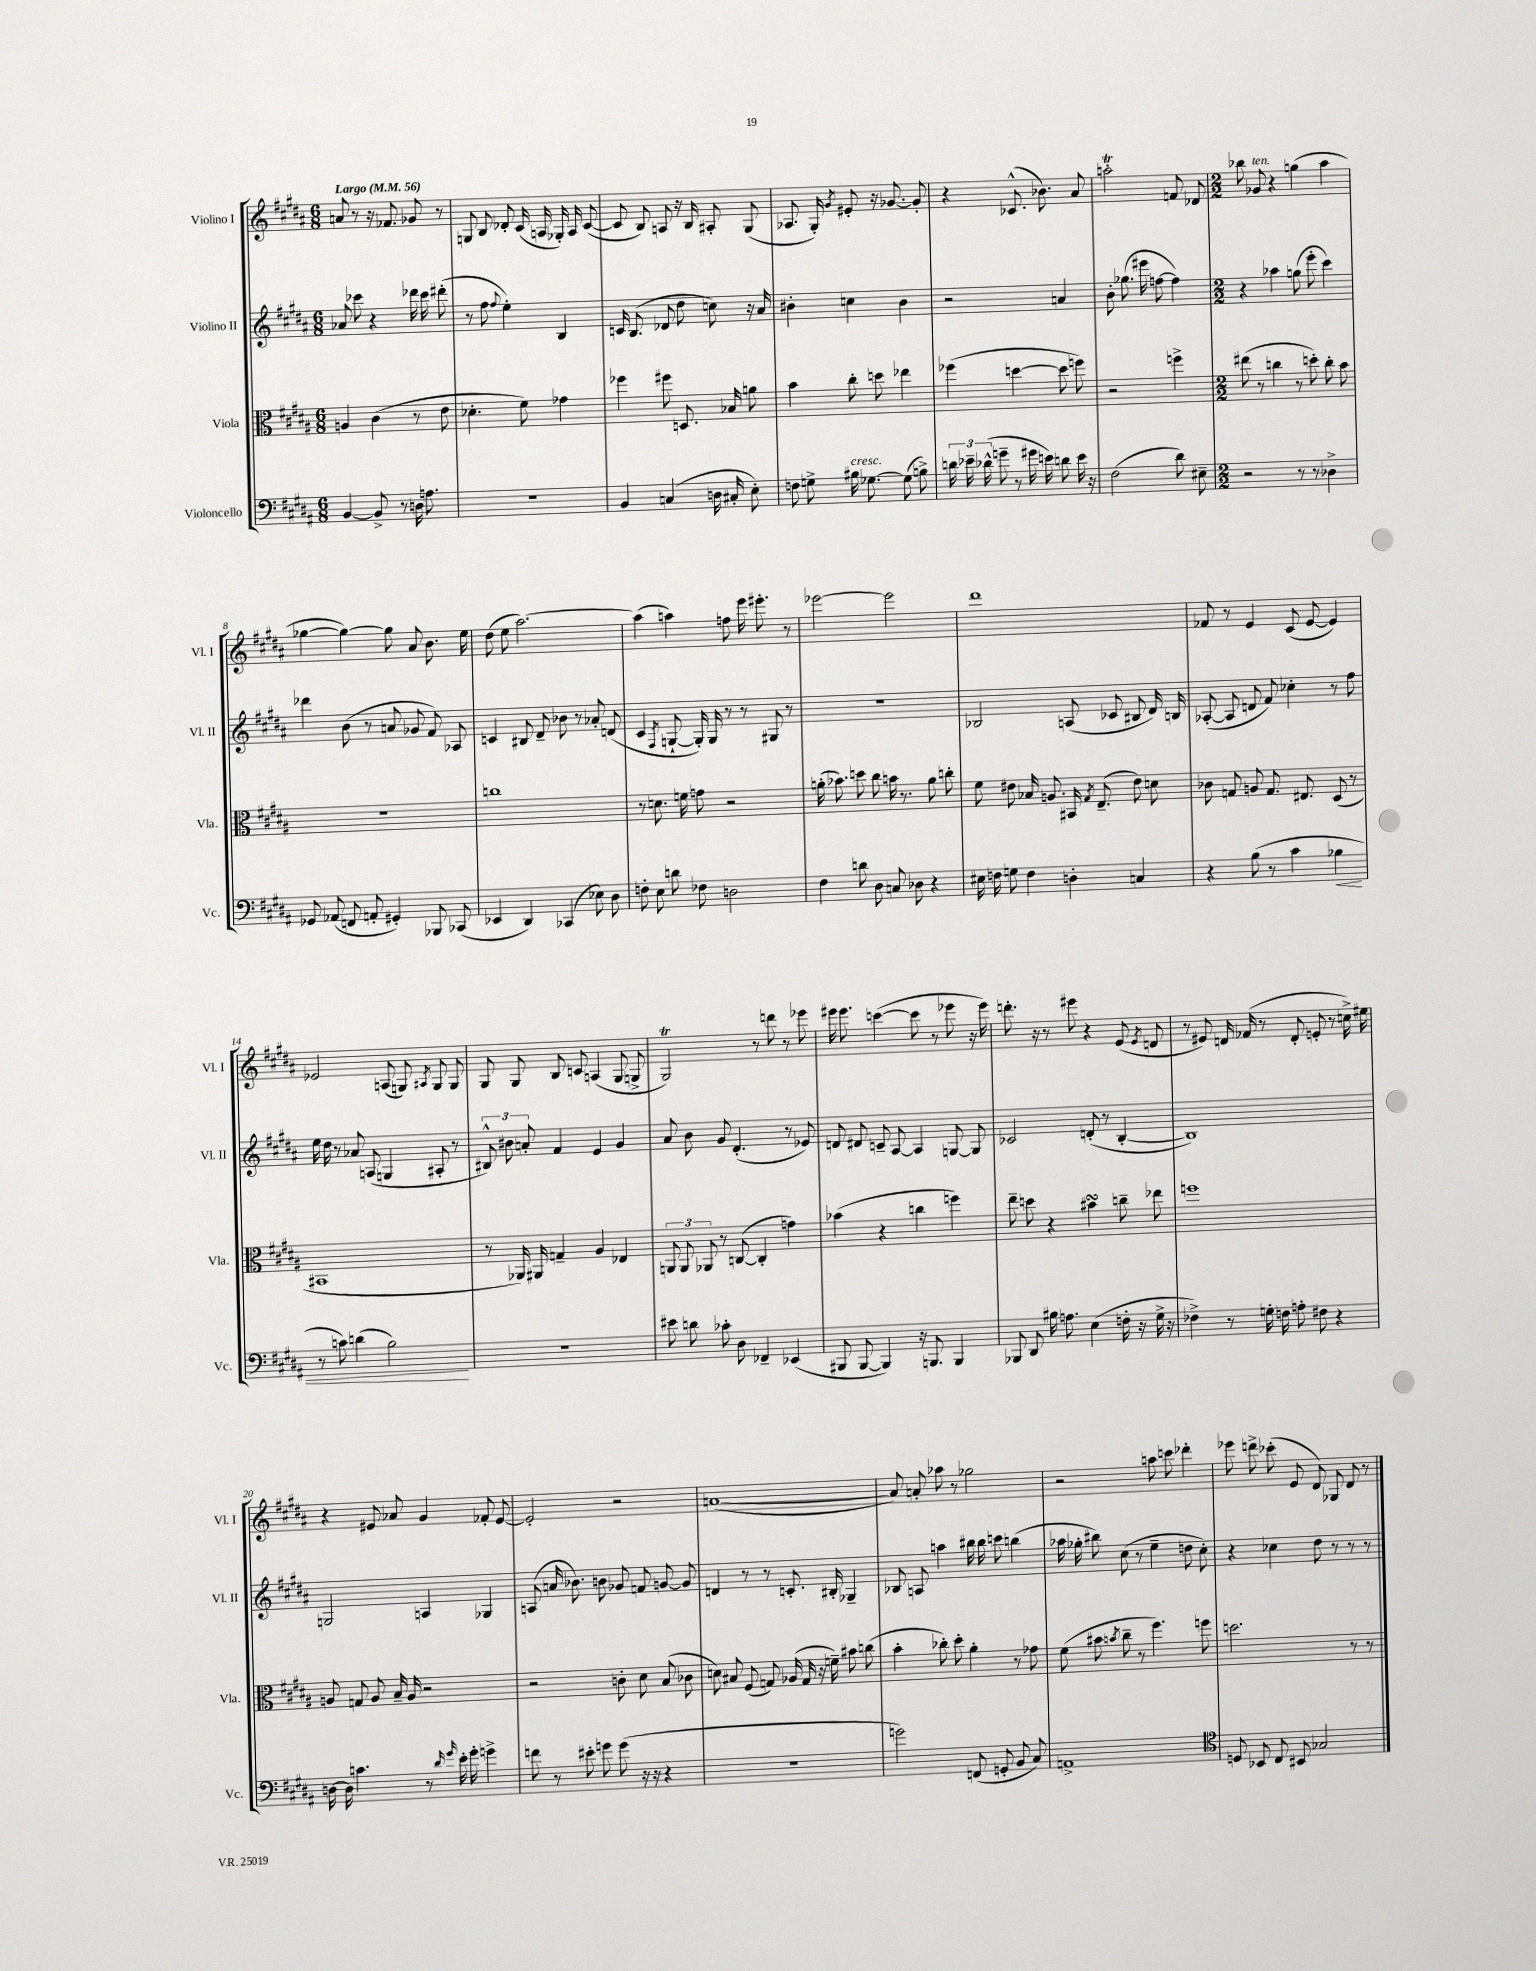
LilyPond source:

<<
\new StaffGroup <<
\new Staff = "s0" \with { instrumentName = "Violino I" shortInstrumentName = "Vl. I" } {
    \clef treble \key b \major \numericTimeSignature \time 6/8 \tempo "Largo" 4 = 56
    \autoBeamOff a'8 r8 r16 fes'8. ges'8 r8 |
    g8 b8 des'8-. cis'16( a16 ges16-.) a16 cis'8~( |
    cis'8 b8) a8 r16 b16 ais8-. gis8( |
    aes8. gis16-.) \acciaccatura { gis'8 } eis'8-. r16 ges'8.~ ges'8-. |
    r4 ces'8.-^( bes'8.) ais'8 |
    a''2-.\trill f'8 des'8 |
    \numericTimeSignature \time 2/2 bes''8 ges'8^\markup { \italic "ten." } r4 g''4( ais''4 |
    ges''4~ ges''4~) ges''8 ais'8 b'8. e''16 |
    dis''8( e''8 ais''2.~) |
    ais''4( a''4) f''8 e'''16 eis'''8.-. r8 |
    ees'''2~ ees'''2 |
    dis'''1 |
    fes'8 r8 e'4 cis'8( e'8~ e'4) |
    ees'2 a8( g8) \acciaccatura { ais8 } g8 g8 |
    gis8 gis8 b8 c'8 a4( gis8 g8-> |
    gis2\trill) r8 d'''8 r8 ees'''8 |
    eis'''16 eis'''8. c'''4~( c'''8 r8 ees'''8 r16 ees'''16) |
    d'''8.-. r16 r8 eis'''8 r4 e'8( \acciaccatura { e'8 } d'8 |
    r8 eis'8) d'16 fes'16( r8 d'8-. e'8-. r8 c''16->) eis''16 |
    r4 eis'8 aes'8 gis'4 fes'8-. eis'8~ |
    eis'2-. r2 |
    a'1~( |
    a'8) a'8-. aes''8 r8 ges''2 |
    r2 a''8 c'''8 des'''4-. |
    ees'''8 d'''8-> ces'''8-.( e'8 dis'8) ges8 dis'8 r8 \bar "|." |
}
\new Staff = "s1" \with { instrumentName = "Violino II" shortInstrumentName = "Vl. II" } {
    \clef treble \key b \major \numericTimeSignature \time 6/8
    \autoBeamOff aes'8 ces'''8 r4 des'''16 ces'''16 dis'''8-.( |
    r8 fis''8 \appoggiatura { fis''8 } e''4-.) b4 |
    c'16 b8.( des'8 dis''8 c''8) r16 ais'16 |
    bis'4-. c''4 bis'4 |
    r2 a'4 |
    b'8-. ges''8.( eis'''16 f''8~ f''4) |
    \numericTimeSignature \time 2/2 r4 aes''4 g''8( e'''8-. cis'''4) |
    des'''4 b'8( r8 a'8 ges'8 fis'8) aes8 |
    c'4 bis8 dis'8-- bes'8 r8 aes'8-. d'8( |
    cis'4 \acciaccatura { fis8 } g8~-! g16-.) g16 r8 r8 gis8 r8 |
    R1 |
    bes2 a8( ces'8 bis8 dis'16) b16 |
    aes8~-.( aes8 d'8 fis'8) ces''4-. r8 fis''8 |
    e''16 dis''16 r8 aes'8 a8( g4 ais8-. r8 |
    \tuplet 3/2 { bis8-^) bis'8 a'8-. } fis'4 e'4 gis'4 |
    ais'8 b'8 gis'8 dis'4.-.( r8 ees'8) |
    d'8 dis'8 c'8-- ais8~ ais4 g8~ g8 |
    ces'2 d'8-.( r8 b4~-. |
    b1) |
    g2 a4 ges4 |
    a8( a'16 bes'8.) b'8 ges'8 f'8 g'8~ g'8 |
    d'4 r8 r8 c'8.-. bis16-. ges4-- |
    bes8 a8 a''4 bis''16 bis''16 c'''8 b''4( |
    aes''16 ges''16-. bis''8) cis''8( r8 e''4-- d''8 cis''8-.) |
    r4 ces''4 dis''8 r8 r8 r8 \bar "|." |
}
\new Staff = "s2" \with { instrumentName = "Viola" shortInstrumentName = "Vla." } {
    \clef alto \key b \major \numericTimeSignature \time 6/8
    \autoBeamOff a4 cis'4( r8 e'8 |
    des'4.-. fis'8) ges'4 |
    fes''4 fis''8 d8. bes16 a'8 |
    b'4 cis''8-. d''8 ees''4 |
    fes''4( d''4~ d''8 f''8) |
    r2 f''4-> |
    \numericTimeSignature \time 2/2 eis''8( r8 c''4 r8 d''8-.) c''8-. b'8 |
    r1 |
    c''1 |
    r8 d'8. f'16 g'8 r2 |
    a'16-.( bes'8.) d''8 cis''8 b'16 r8. a'8 c''8-. |
    fis'8 eis'8 bes16 a8. bis,16 \acciaccatura { gis8 } e8.--( eis'8) d'8 |
    ces'8 g8 a8 g8. eis8. dis8( r8 |
    bis,1 |
    r8 aes,16) ais,16 g4-- ais4 ees4 |
    \tuplet 3/2 { a,8 a,8 aes,8 } r8 c8~( c4-. g'4) |
    bes'4( r4 c''4 f''4) |
    e''8-- d''8 r4 bis'4\turn c''8-- ees''8 |
    f''1 |
    a8 g8 a8 b16-- a16 r2 |
    r2 c'8-. dis'8 b8( ces'8 |
    d'8) bis8 fis8( g8) aes16( g16 r16 f'16--) bis'8 c''8( |
    b'4-. ces''8-.) dis''8-. ais'4-. r8 ges'8 |
    fis'8( bis'8 \acciaccatura { b'8 } cis''8-- r8 fis''4.) f''8 |
    d''2. r8 r8 \bar "|." |
}
\new Staff = "s3" \with { instrumentName = "Violoncello" shortInstrumentName = "Vc." } {
    \clef bass \key b \major \numericTimeSignature \time 6/8
    \autoBeamOff b,4~ b,8-> r8 d16 a8. |
    R2. |
    b,4 c4( d16 cis16-. e8-.) |
    f8 g8-> bis16^\markup { \italic "cresc." } ges8.~ ges8( b8->) |
    \tuplet 3/2 { d'16 ees'16-- des'16-^( } g'8-- r8 gis'16 e'16) d'8 e'16 r16 |
    fis2( dis'8) eis8-- |
    \numericTimeSignature \time 2/2 r2 r8 r8 des4-> |
    ges,8 aes,8( f,8 a,8-. gis,4-.) bes,,8 ces,8( |
    ees,4 dis,4) ces,4( ees8) dis8 |
    f8-. e8 d'8 fes8 d2 |
    fis4 d'8 dis8 c8 des8 r4 |
    eis16 f16 g8 f4 d4-. c4 |
    r4 b8( r8 cis'4 bes4\< |
    r8 c'8) d'4( b2\!) |
    R1 |
    eis'8 d'8 ces'8-. dis8 fes,4-- ees,4( |
    bis,,8 bis,,8~ bis,,4) r16 b,,8. b,,4 |
    bes,,8 dis,8 bis16 a8. e4( f16-. r16 gis16-> r16 |
    fes4->) r8 g16-. f16 a8-. fis8 r4 |
    d16~ d16 c'4. r8 \grace { dis'16 gis'16 } e'16-. gis'16-. g'4-> |
    f'8 r8 eis'8-. g'8 g'8( r16 r16 r4 |
    r1 |
    g'2) f,8( g,8-. b,8 cis8) |
    a,1-> |
    \clef tenor d8 bes,8 cis8 bis,8 ges2 \bar "|." |
}
>>
>>
